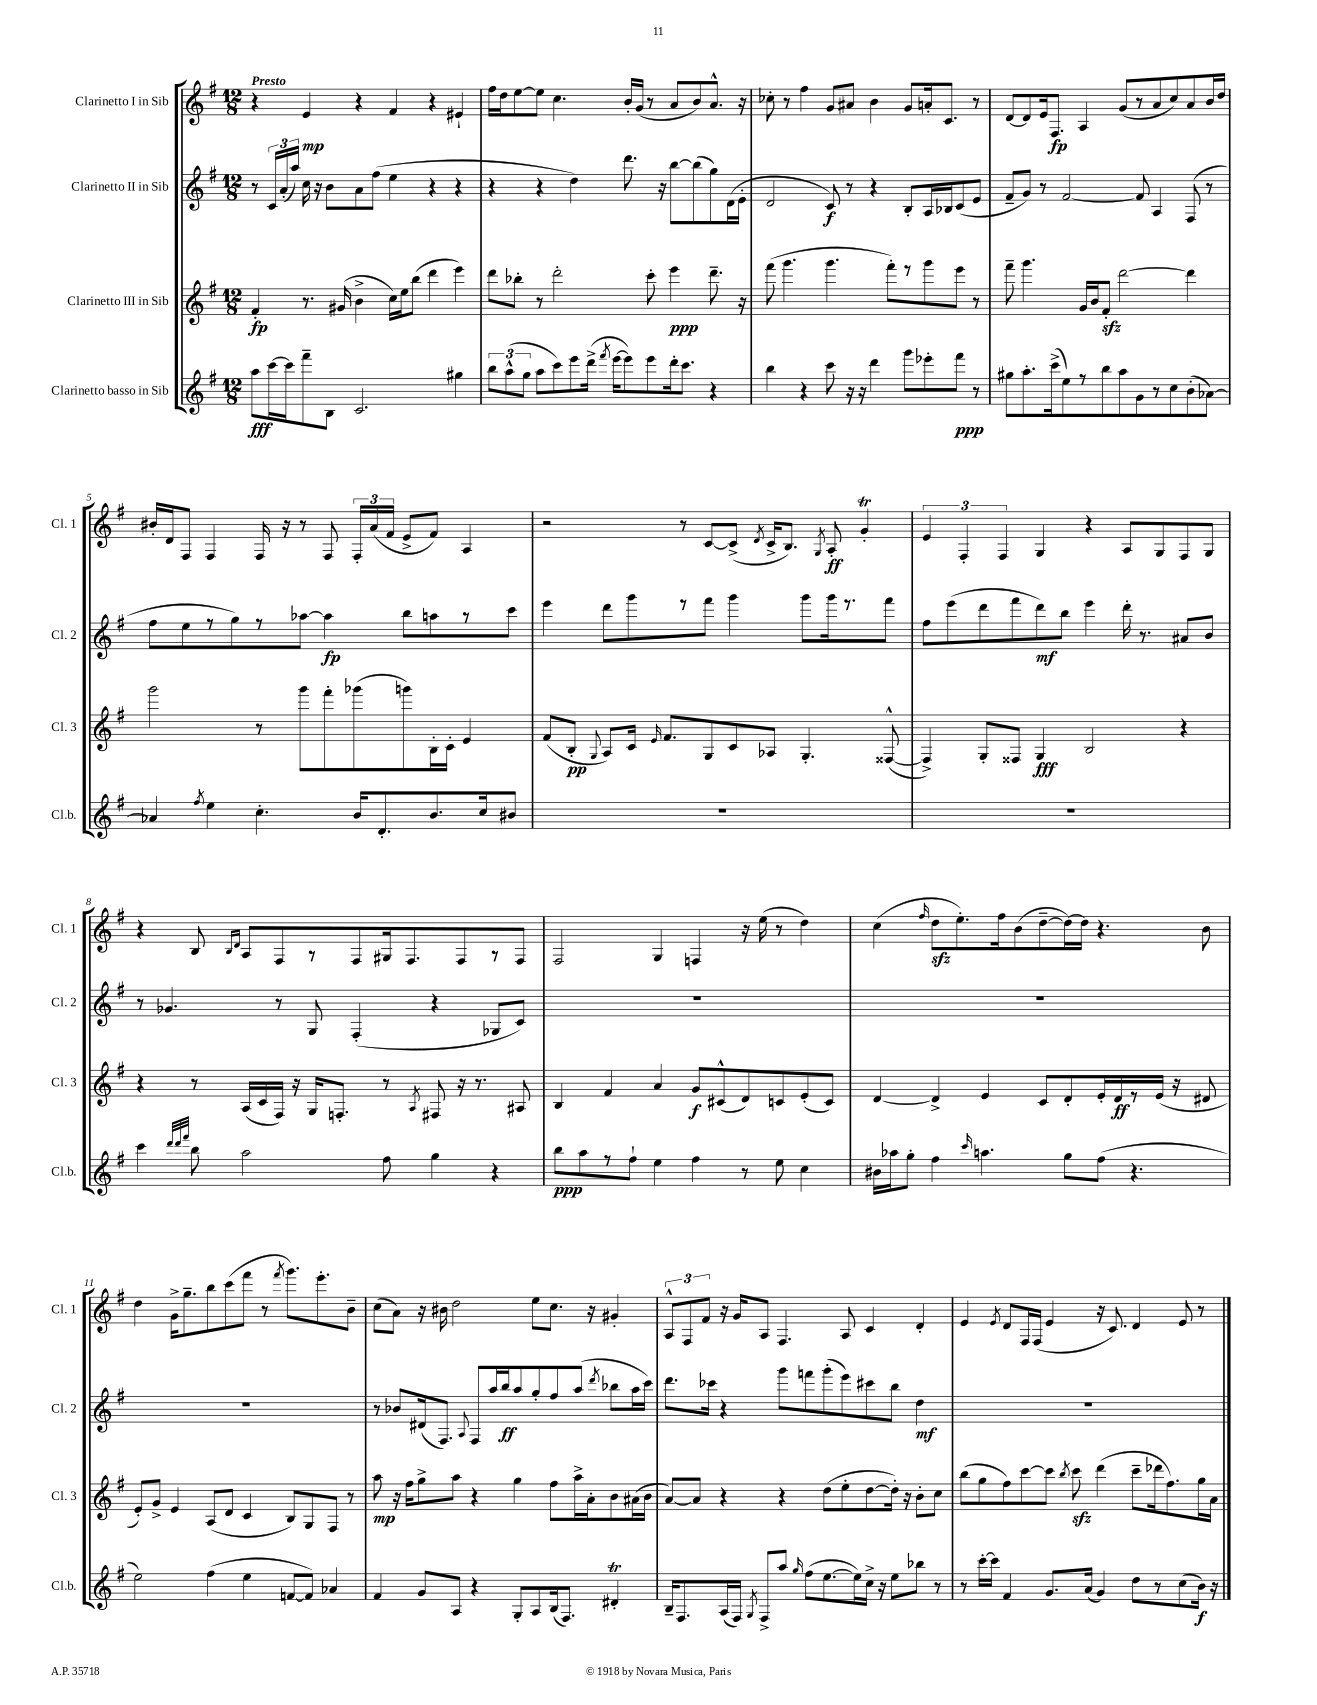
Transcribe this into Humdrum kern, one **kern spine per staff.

**kern	**kern	**kern	**kern
*staff4	*staff3	*staff2	*staff1
*clefG2	*clefG2	*clefG2	*clefG2
*k[f#]	*k[f#]	*k[f#]	*k[f#]
*M12/8	*M12/8	*M12/8	*M12/8
8aa	4f#'	8r	4r
[16ccc	.	24c	.
.	.	(24a'	.
16ccc]	.	.	.
.	.	24aa)	.
8fff#~	8.r	16cc	4e
.	.	16r	.
8B	.	8b	.
.	(16g#	.	.
2.c	4b^	8a	4r
.	.	(8ff#	.
.	16cc)	4ee	4f#
.	16ee	.	.
.	(8bb	.	.
.	4ddd	4r	4r
4gg#	4eee)	4r	4e#`
=	=	=	=
12bb	8ddd	4r	16ff#
.	.	.	16dd
(12aa^^	.	.	.
.	8bb-'	.	[8ee
12gg	.	.	.
8aa	8r	4r	8ee]
8ccc)	2ddd'	.	4.cc
8eee	.	4dd)	.
(16ddd^	.	.	.
8qfff#	.	.	.
[16eee	.	.	.
8eee])	.	8.ddd	16b'
.	.	.	(16g
8eee	8ccc'	.	8r
.	.	16r	.
16ddd'	4eee	[8bb	8a
8.ccc	.	.	.
.	.	(8bb]	8b)
4r	8.ddd~	8gg)	8.a^^
.	.	(16d	.
.	16r	16e'	16r
=	=	=	=
4bb	(8fff#	2d	8cc-'
.	4.ggg	.	8r
4r	.	.	4ff#
8ccc	4.ggg	8c)	8g
16r	.	8r	8a#
16r	.	.	.
4ddd	.	4r	4b
.	8fff#')	.	.
8ggg	8r	8B'	8g
8eee-'	8ggg	16A	16a'
.	.	16B-	8.c
8fff#	8eee	(8c	.
8r	8r	8e	8r
=	=	=	=
8gg#	8fff#~	8f#~	[8d
8.aa'	4.ggg	8g)	8d]
.	.	8r	16e
(16ccc^	.	.	8.F#
8ee)	.	[2f#	.
8r	16g	.	4A
.	16b	.	.
8bb	8f#'	.	.
8aa	[2ddd	.	(8g
8g	.	8f#]	8r
8r	.	4A	8a
8cc	.	.	8cc)
(8b'	4ddd]	(8F#	8a
[8a-)	.	8r	16b
.	.	.	16dd
=	=	=	=
4a-]	2ggg	8ff#	16b#'
.	.	.	16d
.	.	8ee	8F#
8qff#	.	.	.
4ee	.	8r	4F#
.	.	8gg)	.
4.cc'	8r	8r	16F#
.	.	.	16r
.	8ggg	[8aa-	8r
.	8fff#'	4aa-]	8F#
16b	(8ggg-	.	24F#'
.	.	.	(24a
8.d'	.	.	.
.	.	.	24f#
.	8ggg)	8bb	8e^
8.b	16B'	8aa	8f#)
.	16c'	.	.
.	4e	8r	4A
16cc	.	.	.
8b#	.	8ccc	.
=	=	=	=
1.r	(8f#	4eee	2r
.	8B'	.	.
.	8qqG	.	.
.	8A)	8ddd	.
.	16c	8ggg	.
.	16qqe	.	.
.	8.f#	.	.
.	.	8r	8r
.	8G	8fff#	[8c
.	8c	4ggg	(8c^]
.	.	.	8qd
.	8A-	.	16c^
.	.	.	8.B)
.	4.G'	8ggg	.
.	.	.	8qG
.	.	16ggg	8A'
.	.	8.r	.
.	.	.	4g'
.	([8F##^^	8fff#	.
=	=	=	=
1.r	4F##^])	8ff#	6e
.	.	(8eee	.
.	.	.	6F#'
.	8G'	8ddd	.
.	.	.	6F#
.	8F##	8fff#	.
.	4G	8ddd)	4G
.	.	8bb	.
.	2B	4eee	4r
.	.	16ddd'	8A
.	.	8.r	.
.	.	.	8G
.	4r	8a#	8F#
.	.	8b	8G
=	=	=	=
4ccc	4r	8r	4r
.	.	4.g-	.
32qqddd	.	.	.
32qqddd	.	.	.
32qqfff#	.	.	.
8bb	8r	.	8B
.	.	.	16qqB
.	.	.	16qqd
2aa	(16A	.	8A
.	16c	.	.
.	16F#)	8r	8F#
.	16r	.	.
.	16G	8G	8r
.	8.F'	.	.
.	.	(4F#'	8F#
8ff#	8r	.	16G#
.	.	.	8.F#
.	8qA	.	.
4gg	8F#	4r	.
.	16r	.	8F#
.	8.r	.	.
4r	.	8G-	8r
.	8A#	8c)	8F#
=	=	=	=
8bb	4B	1.r	2F#
8aa	.	.	.
8r	4f#	.	.
8ff#`	.	.	.
4ee	4a	.	4G
4ff#	8g	.	4F
.	(8c#^^	.	.
8r	8d)	.	16r
.	.	.	(16ee
8ee	8c	.	8r
4cc	(8e'	.	4dd)
.	8c)	.	.
=	=	=	=
16b#	[4d	1.r	(4cc
16aa-	.	.	.
8gg'	.	.	.
.	.	.	16qqff#
4ff#	4d^]	.	8dd
.	.	.	8.ee')
16qqccc	.	.	.
4.aa	4e	.	.
.	.	.	16ff#
.	.	.	(8b
.	8c	.	[8dd~
8gg	8d'	.	16dd_)
.	.	.	16dd]
(8ff#	16e'	.	4.r
.	16d	.	.
4.r	8r	.	.
.	(16e	.	.
.	16r	.	.
.	8d#	.	8b
=	=	=	=
2ee)	8e')	1.r	4dd
.	8g^	.	.
.	4e	.	16g^
.	.	.	8.gg~
(4ff#	(8A	.	8bb
.	8d	.	(8ccc
4ee	4c	.	8fff#
.	.	.	8r
.	.	.	8qfff#
[8f	8B)	.	8.ggg)
8f])	8G	.	.
.	.	.	8.eee'
4a-	8F#	.	.
.	8r	.	8b~
=	=	=	=
4f#	8aa	8r	(8cc
.	16r	8b-	8a)
.	16ff#	.	.
8g	8gg^	(16d#	16r
.	.	8.F#)	16b#
8A	8aa	.	2dd
.	.	8qqA	.
4r	4r	8F#	.
.	.	16aa	.
.	.	16bb	.
8G'	4gg	8aa	.
8A	.	8gg'	8ee
(16B	8ff#	8ff#	8.cc
8.F#)	.	.	.
.	16aa^	(8aa	.
.	16a'	.	16r
.	.	8qddd	.
4d#'	8b	8bb-	4g#'
.	(16a#	16aa	.
.	16b	16ccc)	.
=	=	=	=
16B~	[8a)	8.ddd	12A^^
8.F#	.	.	.
.	.	.	12F#
.	8a]	.	.
.	.	.	12f#
.	.	16ccc-	.
(16A	4r	4r	16r
16F#)	.	.	16g
8qG	.	.	.
8F#^	.	.	8A
8aa	4r	8ggg	4.F#
16qqgg	.	.	.
(8ff#	.	8fff	.
[8.ee	(8dd	(8ggg'	.
.	8ee'	8eee)	8A
16ee])	.	.	.
16cc^	[8dd	8ccc#	4c
16r	.	.	.
8ee	16dd'])	8bb	.
.	16r	.	.
8bb-	8b'	4dd	4d'
8r	8cc	.	.
=	=	=	=
8r	(8bb	1.r	4e
[16ccc'	8gg	.	.
16ccc]	.	.	.
.	.	.	8qe
4f#	8ff#)	.	8d
.	[8ccc	.	16F#
.	.	.	(16F#
8.g	8ccc]	.	4e
.	8qbb	.	.
.	8ccc	.	.
(16a	.	.	.
4g)	(4ddd	.	16r
.	.	.	8.c)
8dd	8ccc~	.	4d
8r	16ddd-	.	.
.	8.ff#)	.	.
(8cc	.	.	8e
16b)	16gg	.	8r
16r	16a	.	.
==	==	==	==
*-	*-	*-	*-
